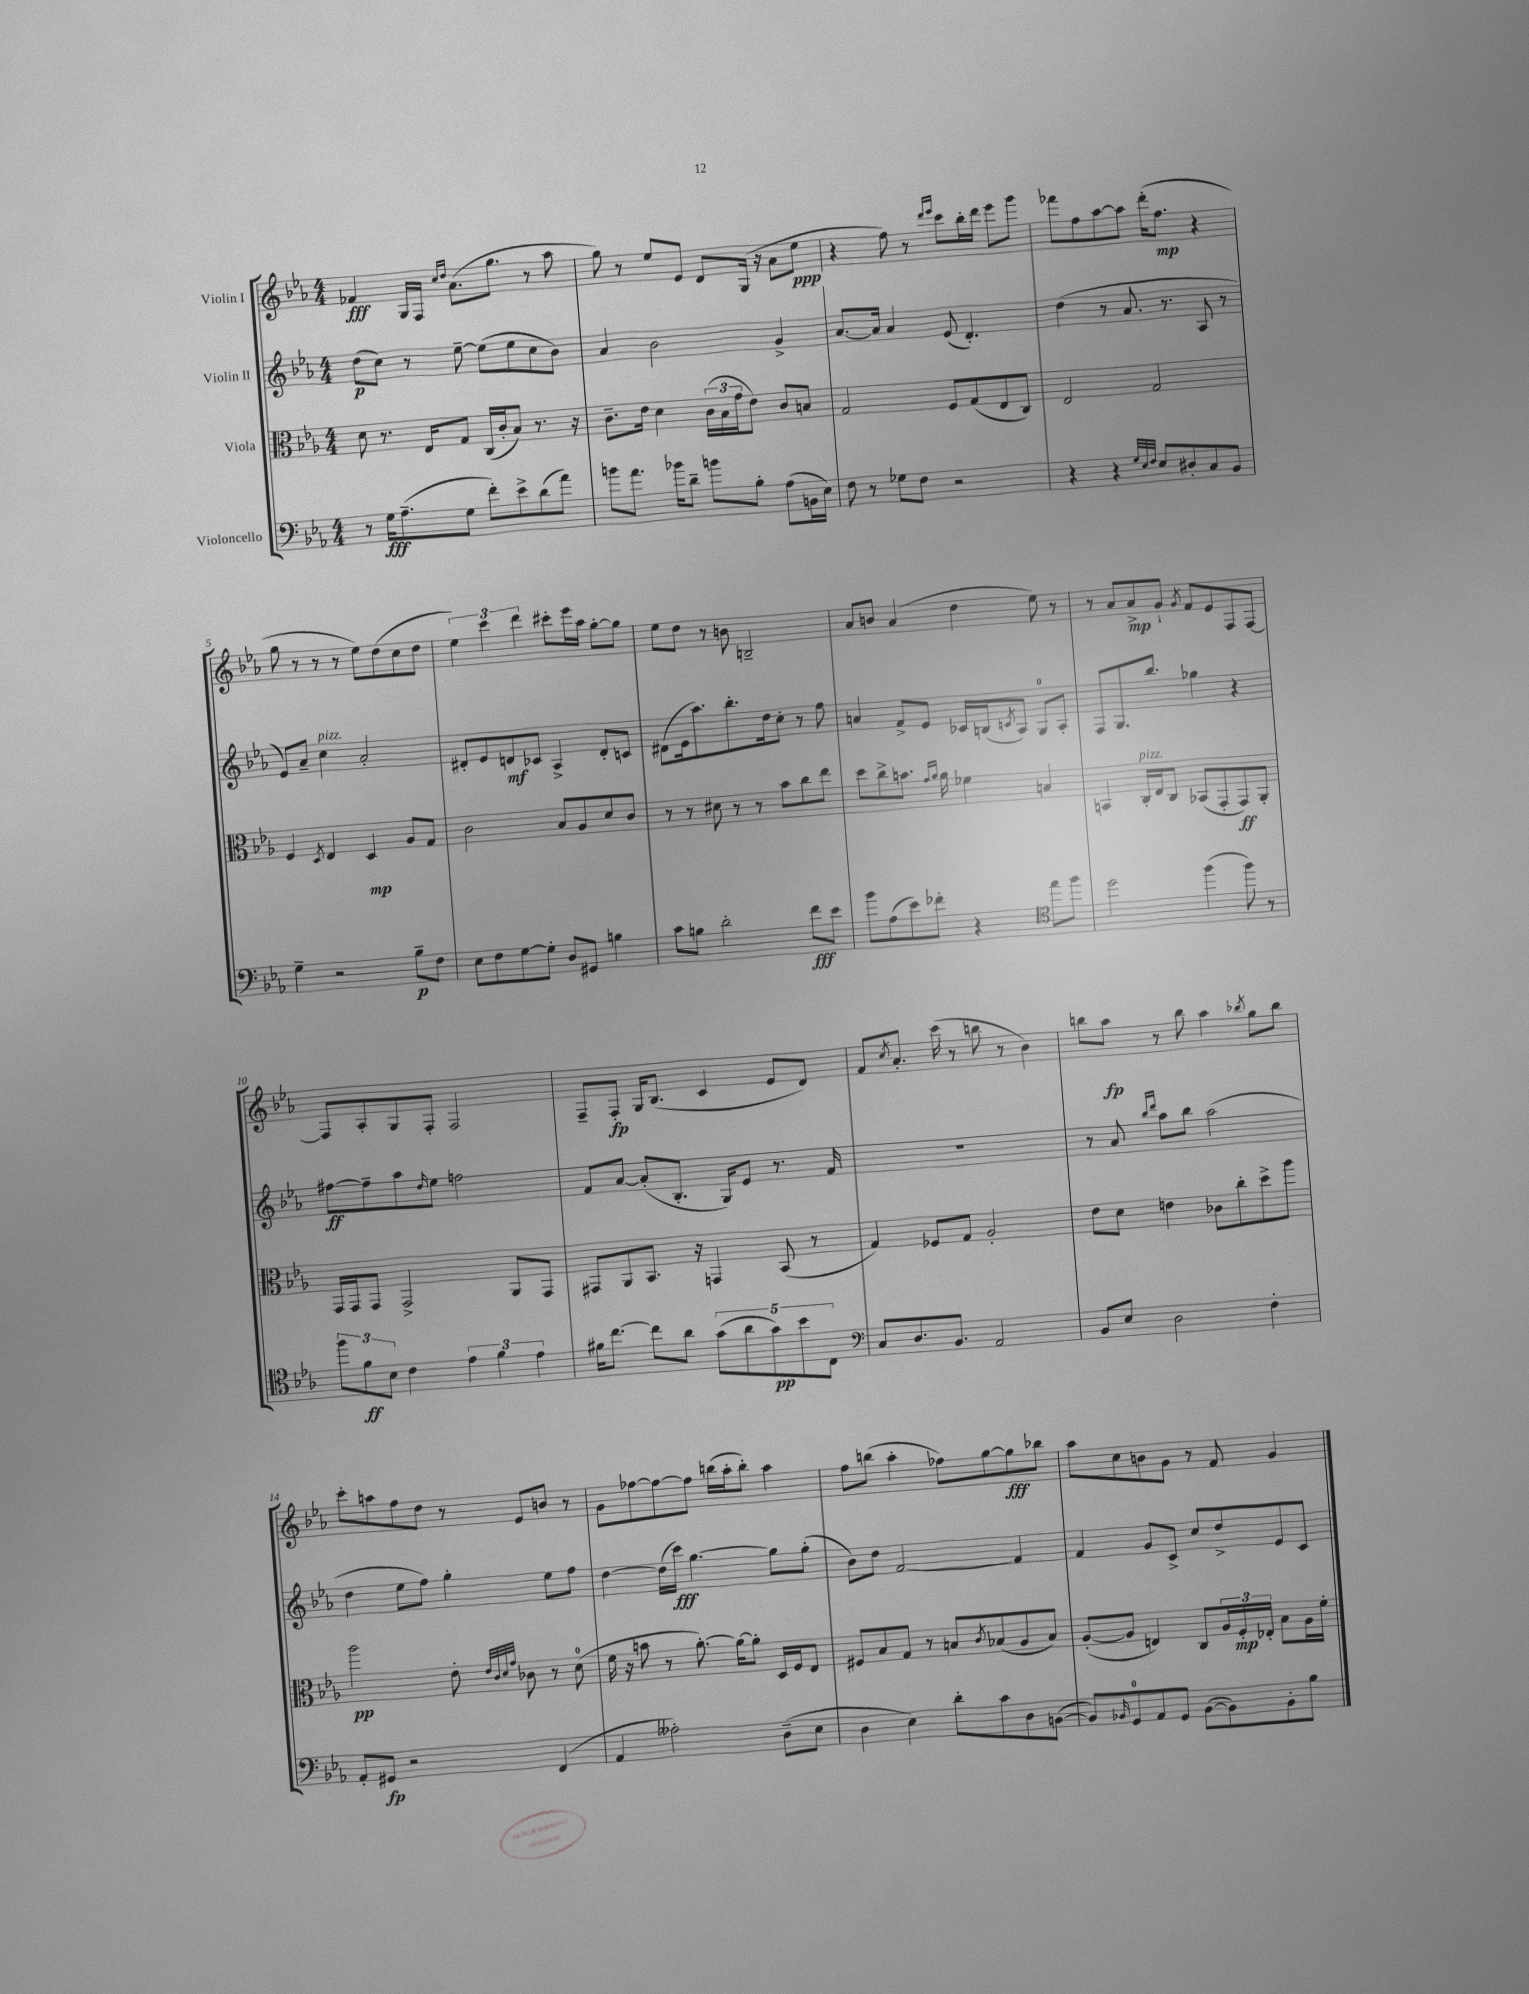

**kern	**kern	**kern	**kern
*staff4	*staff3	*staff2	*staff1
*clefF4	*clefC3	*clefG2	*clefG2
*k[b-e-a-]	*k[b-e-a-]	*k[b-e-a-]	*k[b-e-a-]
*M4/4	*M4/4	*M4/4	*M4/4
8r	8d	(8dd	4f-
16G	8.r	8cc)	.
(8.A-~	.	.	.
.	.	8r	16G
.	16E-	.	16F
.	.	.	16qqcc
.	.	.	16qqdd
8G	8G	[8ee-~	(8.a-
8f')	(16C	(8ee-]	.
.	16c'	.	8.gg
8e-^	8B-)	8ee-	.
(8d	8.r	8cc	8r
8a-)	.	8b-)	8aa-
.	16r	.	.
=	=	=	=
8b	8.c~	4a-	8gg)
8.a-	.	.	8r
.	16e-	.	.
.	4d	2b-	8ee-
16b-	.	.	.
8d~	.	.	8e-
8b	(24c	.	8d
.	24B-	.	.
.	24g	.	.
8B-'	8e-)	.	(16G
.	.	.	16r
(8A-	8c	4g^	8a-
16BB	8B	.	8ee-
16E-)	.	.	.
=	=	=	=
8F	2G	[8.a-	4r
8r	.	.	.
.	.	16a-]	.
8G-	.	4a-	8ff)
8F	.	.	8r
.	.	.	16qqddd
.	.	.	16qqeee-
2r	8F	(8e-	8ccc
.	(8G	4.d')	16bb-'
.	.	.	16ddd
.	8E-	.	8eee-
.	8C)	.	8ggg
=	=	=	=
4r	2E-	(4dd	8fff-
.	.	.	8ff
4r	.	8r	[8aa-
.	.	8.a-	8aa-]
32qqG	.	.	.
32qqE-	.	.	.
32qqF	.	.	.
8E-	2G	.	(16ddd'
.	.	8.r	8.ff
8D#'	.	.	.
8C	.	8A-	4r
8BB-	.	8r	.
=	=	=	=
4G~	4F	8e-)	8gg
.	.	8a-~	8r
.	8qD	.	.
2r	4E-	4cc	8r
.	.	.	8r
.	4D	2a-'	8ee-)
.	.	.	(8dd
8B-~	8A-	.	8cc
8F	8G	.	8dd
=	=	=	=
8E-	2c	8d#'	6ee-)
8F	.	8e-	.
.	.	.	6ccc
[8G	.	8d	.
.	.	.	6ddd
8G']	.	8c-	.
8D	8B-	4A-^	8ccc#'
8GG#	8A-	.	16eee-
.	.	.	16aa-
4B	8d	8d'	[8gg'
.	8c	8c	8gg]
=	=	=	=
8c	8r	(8d#	8ee-
8B	8r	16e-	8dd
.	.	8.aa-)	.
2d'	8d#	.	8r
.	8r	8.bb-'	8b
.	8r	.	2B~
.	.	16dd	.
.	8b-	8cc'	.
8f	8cc	8r	.
8e-	8ee-	8ff	.
=	=	=	=
8b-	8dd	4a	8a-
(8A-	8cc^	.	8b
8e-)	8.b	8f^	(4a-
8f-'	.	8e-	.
.	16qqg	.	.
.	16qqa-	.	.
.	16a-	.	.
4r	4f-	16c-	4dd
.	.	(16B	.
.	.	8qc	.
.	.	8A-)	.
*clefC4	*	*	*
8ee-	4B	8G	8ee-)
8ff	.	8A-'	8r
=	=	=	=
2dd	4BB	8F	8r
.	.	8.G	8a-
.	16C'	.	8a-^
.	16E-	8.bb-	.
.	8C	.	8g`
.	.	.	8qg
(4ff	(8BB-	4gg-	8f
.	8GG'	.	8e-
8ff)	8GG)	4r	8F
8r	8AA-'	.	[8F
=	=	=	=
12ff	16GG	[8ff#	8F]
.	16GG	.	.
12f	.	.	.
.	8GG	8ff#~]	8A-'
12B-	.	.	.
4c	2GG^	8aa-	8G
.	.	16qqdd	.
.	.	8ee-	8F'
6e-	.	2ff	2F
6f	.	.	.
.	8AA-	.	.
6e-	.	.	.
.	8GG	.	.
=	=	=	=
16f#	8GG#	8f	8F~
[8.cc	.	.	.
.	8AA-	[8a-	8F'
8cc]	8.BB-	(8a-']	16G
.	.	.	(8.B-
8a-	.	8.B-'	.
.	16r	.	.
(10g	4GG	.	4c
.	.	16G)	.
10a-	.	.	.
.	.	8e-	.
10g)	.	.	.
.	(8BB-	8.r	8e-
10b-	.	.	.
.	8r	.	8d)
10C	.	.	.
.	.	16f	.
=	=	=	=
*clefF4	*	*	*
8C	4G)	1r	8f
.	.	.	8qcc
8.D	.	.	8.a-'
.	8F-	.	.
8.BB-	.	.	(16ccc
.	8G	.	8r
2AA-	2A-'	.	8bb
.	.	.	8r
.	.	.	4b-)
=	=	=	=
8BB-	8e-	8r	8bb
8E-	8d	8a-	8aa-
.	.	16qqbb-	.
.	.	16qqddd	.
2D	4e	8aa-	8r
.	.	8bb-	8bb
.	8c-	(2aa-	4aa-
.	8cc'	.	.
.	.	.	8qbb-
4F'	8dd^	.	8gg
.	8aa-	.	8bb-
=	=	=	=
8AA-'	2aa-	4dd	8ccc'
8GG#	.	.	8aa
2r	.	8ee-	8ff
.	.	8ff)	8dd
.	8e-'	4gg'	8r
.	32qqe-	.	.
.	32qqc	.	.
.	32qqd	.	.
.	32qqg	.	.
.	8c-	.	8e-
(4FF	8r	8ee-	8b
.	(8d	8ff	8r
=	=	=	=
4AA-	16f	[4dd	8g
.	16r	.	.
.	8b	.	[8ff-
2A--')	8r	(16dd]	8ff-_
.	.	16ccc)	.
.	[8.a-')	[4.gg	8ff-]
.	.	.	(16bb
.	16a-_	.	16aa-'
.	8a-']	.	8bb')
(8D~	16D	8gg]	4aa-
.	16F	.	.
8E-	8E-	(8gg'	.
=	=	=	=
4D	8F#	8b-)	8ff
.	8B-	8dd	(8bb
4E-)	8G	[2f	4aa-'
.	8r	.	.
8d'	8B	.	8ff-)
.	8qc	.	.
8c	(8B-	.	[8gg
8D	8A-	4f]	8gg]
([8BB	8B-)	.	8bb-
=	=	=	=
8BB])	([8A-'	4f	8aa-
16qqBB-	.	.	.
8GG	8A-]	.	8cc
8AA-	4E)	8g	8b
8GG	.	8c^	8g
([8BB-	8C	8cc	8r
8BB-])	24A-	8dd^	8f
.	24F'	.	.
.	24E-'	.	.
8BB-'	8B-	8e-	4g
8B-	16A-	8c	.
.	16f'	.	.
==	==	==	==
*-	*-	*-	*-
